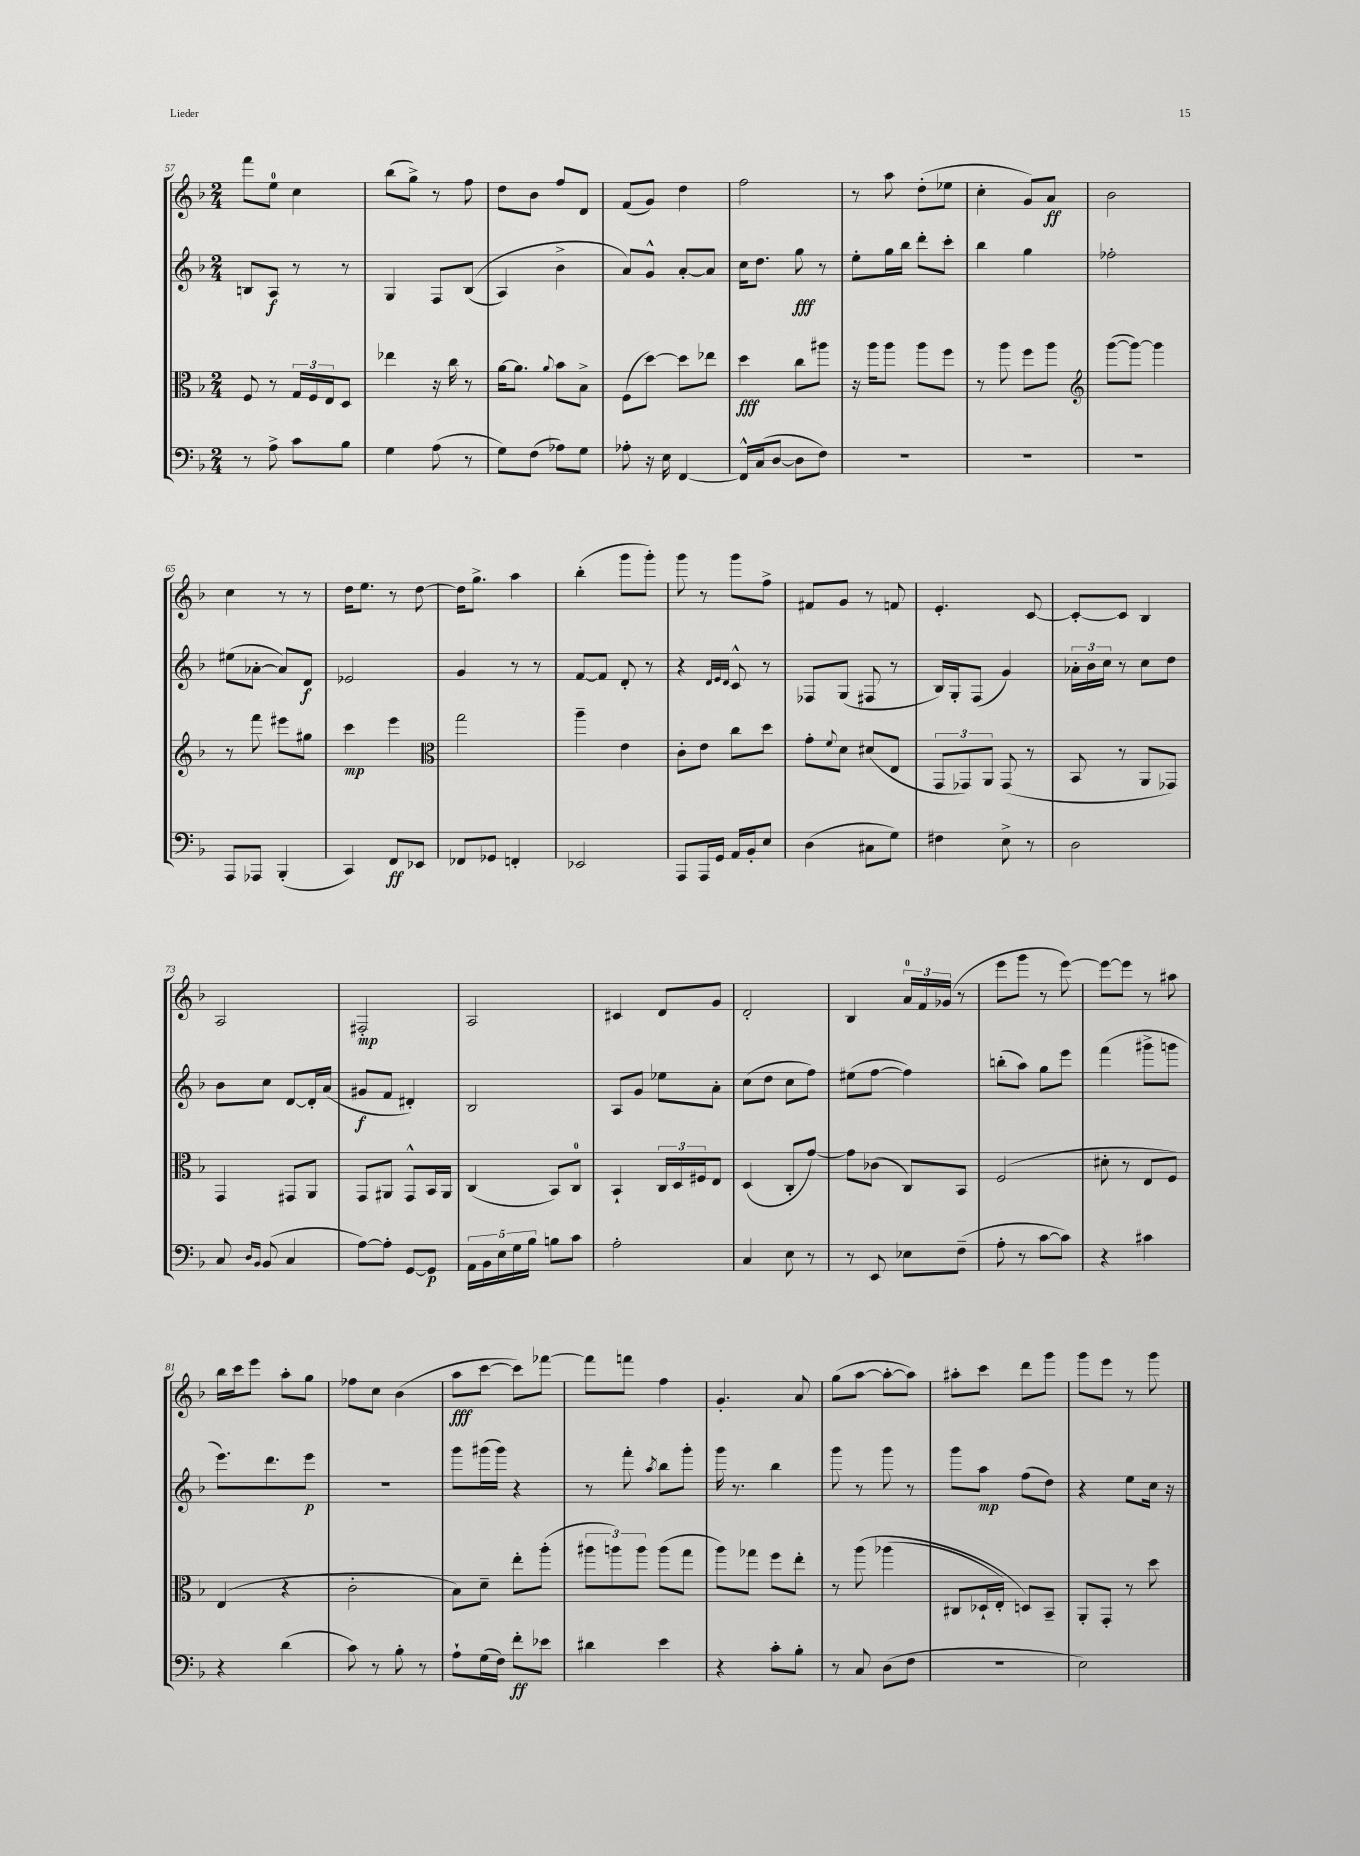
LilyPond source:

<<
\new StaffGroup <<
\new Staff = "s0" {
    \clef treble \key f \major \numericTimeSignature \time 2/4
    f'''8 e''8-0 c''4 |
    bes''8( g''8->) r8 f''8 |
    d''8 bes'8 f''8 d'8 |
    f'8( g'8) d''4 |
    f''2 |
    r8 a''8 d''8-.( ees''8 |
    c''4-. g'8) a'8\ff |
    bes'2 |
    c''4 r8 r8 |
    d''16 e''8. r8 d''8~ |
    d''16 g''8.-> a''4 |
    bes''4-.( g'''8 g'''8-.) |
    g'''8 r8 g'''8 f''8-> |
    fis'8 g'8 r8 f'8 |
    e'4.-. c'8~ |
    c'8~-. c'8 bes4 |
    a2 |
    fis2-.\mp |
    a2 |
    cis'4 d'8 g'8 |
    d'2-. |
    bes4 \tuplet 3/2 { a'16-0 f'16 ges'16( } r8 |
    e'''8 g'''8 r8 e'''8~) |
    e'''8~ e'''8 r8 ais''8 |
    bes''16 c'''16 e'''8 a''8-. g''8 |
    fes''8 c''8 bes'4( |
    a''8\fff c'''8~ c'''8) fes'''8~ |
    fes'''8 f'''8 f''4 |
    g'4.-. a'8 |
    g''8( a''8~ a''8~-. a''8) |
    ais''8-. c'''8 d'''8 g'''8 |
    g'''8 e'''8 r8 g'''8 \bar "|." |
}
\new Staff = "s1" {
    \clef treble \key f \major \numericTimeSignature \time 2/4
    b8 a8\f r8 r8 |
    g4 f8 bes8(\( |
    a4) bes'4-> |
    a'8\) g'8-^ a'8~-. a'8 |
    c''16 d''8. g''8\fff r8 |
    e''8-. g''16 bes''16 d'''8-. c'''8-. |
    bes''4 g''4 |
    fes''2-. |
    eis''8( aes'8~-. aes'8) d'8\f |
    ees'2 |
    g'4 r8 r8 |
    f'8~ f'8 d'8-. r8 |
    r4 \grace { d'32 e'32 d'32 } c'8-^ r8 |
    fes8 g8( fis8 r8 |
    bes16) g16-. f8( g'4) |
    \tuplet 3/2 { aes'16-. bes'16 c''16 } r8 c''8 d''8 |
    bes'8 c''8 d'8~ d'16-. a'16( |
    gis'8\f f'8 dis'4-.) |
    bes2 |
    a8 g'8 ees''8 a'8-. |
    c''8( d''8 c''8 f''8) |
    eis''8( f''8~ f''4) |
    b''8-.( a''8) g''8 e'''8 |
    f'''4( gis'''8-> g'''8 |
    e'''8.) d'''8. e'''8\p |
    r2 |
    g'''8 gis'''16( gis'''16) r4 |
    r8 f'''8-. \acciaccatura { a''8 } bes''8 g'''8-. |
    g'''16 r8. bes''4 |
    g'''8 r8 g'''8 r8 |
    g'''8 a''8\mp f''8( d''8) |
    r4 e''8 c''16 r16 \bar "|." |
}
\new Staff = "s2" {
    \clef alto \key f \major \numericTimeSignature \time 2/4
    f8 r8 \tuplet 3/2 { g16 f16 e16 } d8 |
    ees''4 r16 c''16 r8 |
    a'16~ a'8. \appoggiatura { a'8 } bes'8 bes8-> |
    f8( d''8~) d''8 ees''8 |
    d''4\fff c''8 ais''8 |
    r16 a''16 a''8 a''8 f''8 |
    r8 a''8 f''8 a''8 |
    \clef treble g'''8~( g'''8~) g'''4 |
    r8 f'''8 eis'''8 gis''8 |
    c'''4\mp e'''4 |
    \clef alto g''2 |
    a''4-- e'4 |
    c'8-. e'8 c''8 d''8 |
    g'8-. \appoggiatura { f'8 } d'8 dis'8( e8 |
    \tuplet 3/2 { g,8 ges,8) a,8 } ges,8( r8 |
    bes,8 r8 a,8 ges,8) |
    g,4 gis,8 a,8 |
    g,8 ais,8 g,8-^ bes,16 ais,16 |
    c4( bes,8) c8-0 |
    bes,4-! \tuplet 3/2 { c16 d16 fis16 } e8 |
    d4( c8-. g'8~) |
    g'8 ces'8( c8) bes,8 |
    f2( |
    dis'8-. r8 e8 f8) |
    e4( r4 |
    c'2-. |
    bes8) d'8-- e''8-. a''8-.( |
    \tuplet 3/2 { ais''8 a''8) a''8 } a''8( g''8 |
    a''8) ges''8 f''8 e''8-. |
    r8 a''8\( aes''4( |
    cis8 des16-! e16-.) d8\) bes,8-- |
    a,8-. g,8-. r8 d''8 \bar "|." |
}
\new Staff = "s3" {
    \clef bass \key f \major \numericTimeSignature \time 2/4
    r8 a8-> c'8 bes8 |
    g4 a8( r8 |
    g8) f8( aes8) g8 |
    aes8-. r16 e16 f,4~ |
    f,16-^ c16( d8~ d8 f8) |
    R2 |
    R2 |
    R2 |
    a,,8 aes,,8 bes,,4-.( |
    c,4) f,8\ff ees,8 |
    fes,8 ges,8 f,4-. |
    ees,2 |
    a,,8 a,,16 g,16 a,16 bes,16-. e8 |
    d4( cis8 g8) |
    fis4 e8-> r8 |
    d2 |
    c8 \grace { d16 bes,16 } bes,8( c4 |
    a8~) a8-. g,8~ g,8\p |
    \tuplet 5/4 { a,16 bes,16 e16 g16 bes16 } b8 c'8 |
    a2-. |
    c4 e8 r8 |
    r8 e,8 ees8 f8--( |
    a8-. r8 c'8~ c'8) |
    r4 cis'4 |
    r4 d'4( |
    c'8) r8 bes8-. r8 |
    a8-! g16( f16) f'8-.\ff ees'8 |
    dis'4 e'4 |
    r4 c'8-. bes8-. |
    r8 c8 d8( f8 |
    R2 |
    e2) \bar "|." |
}
>>
>>
\layout { \context { \Score currentBarNumber = #57 } }
